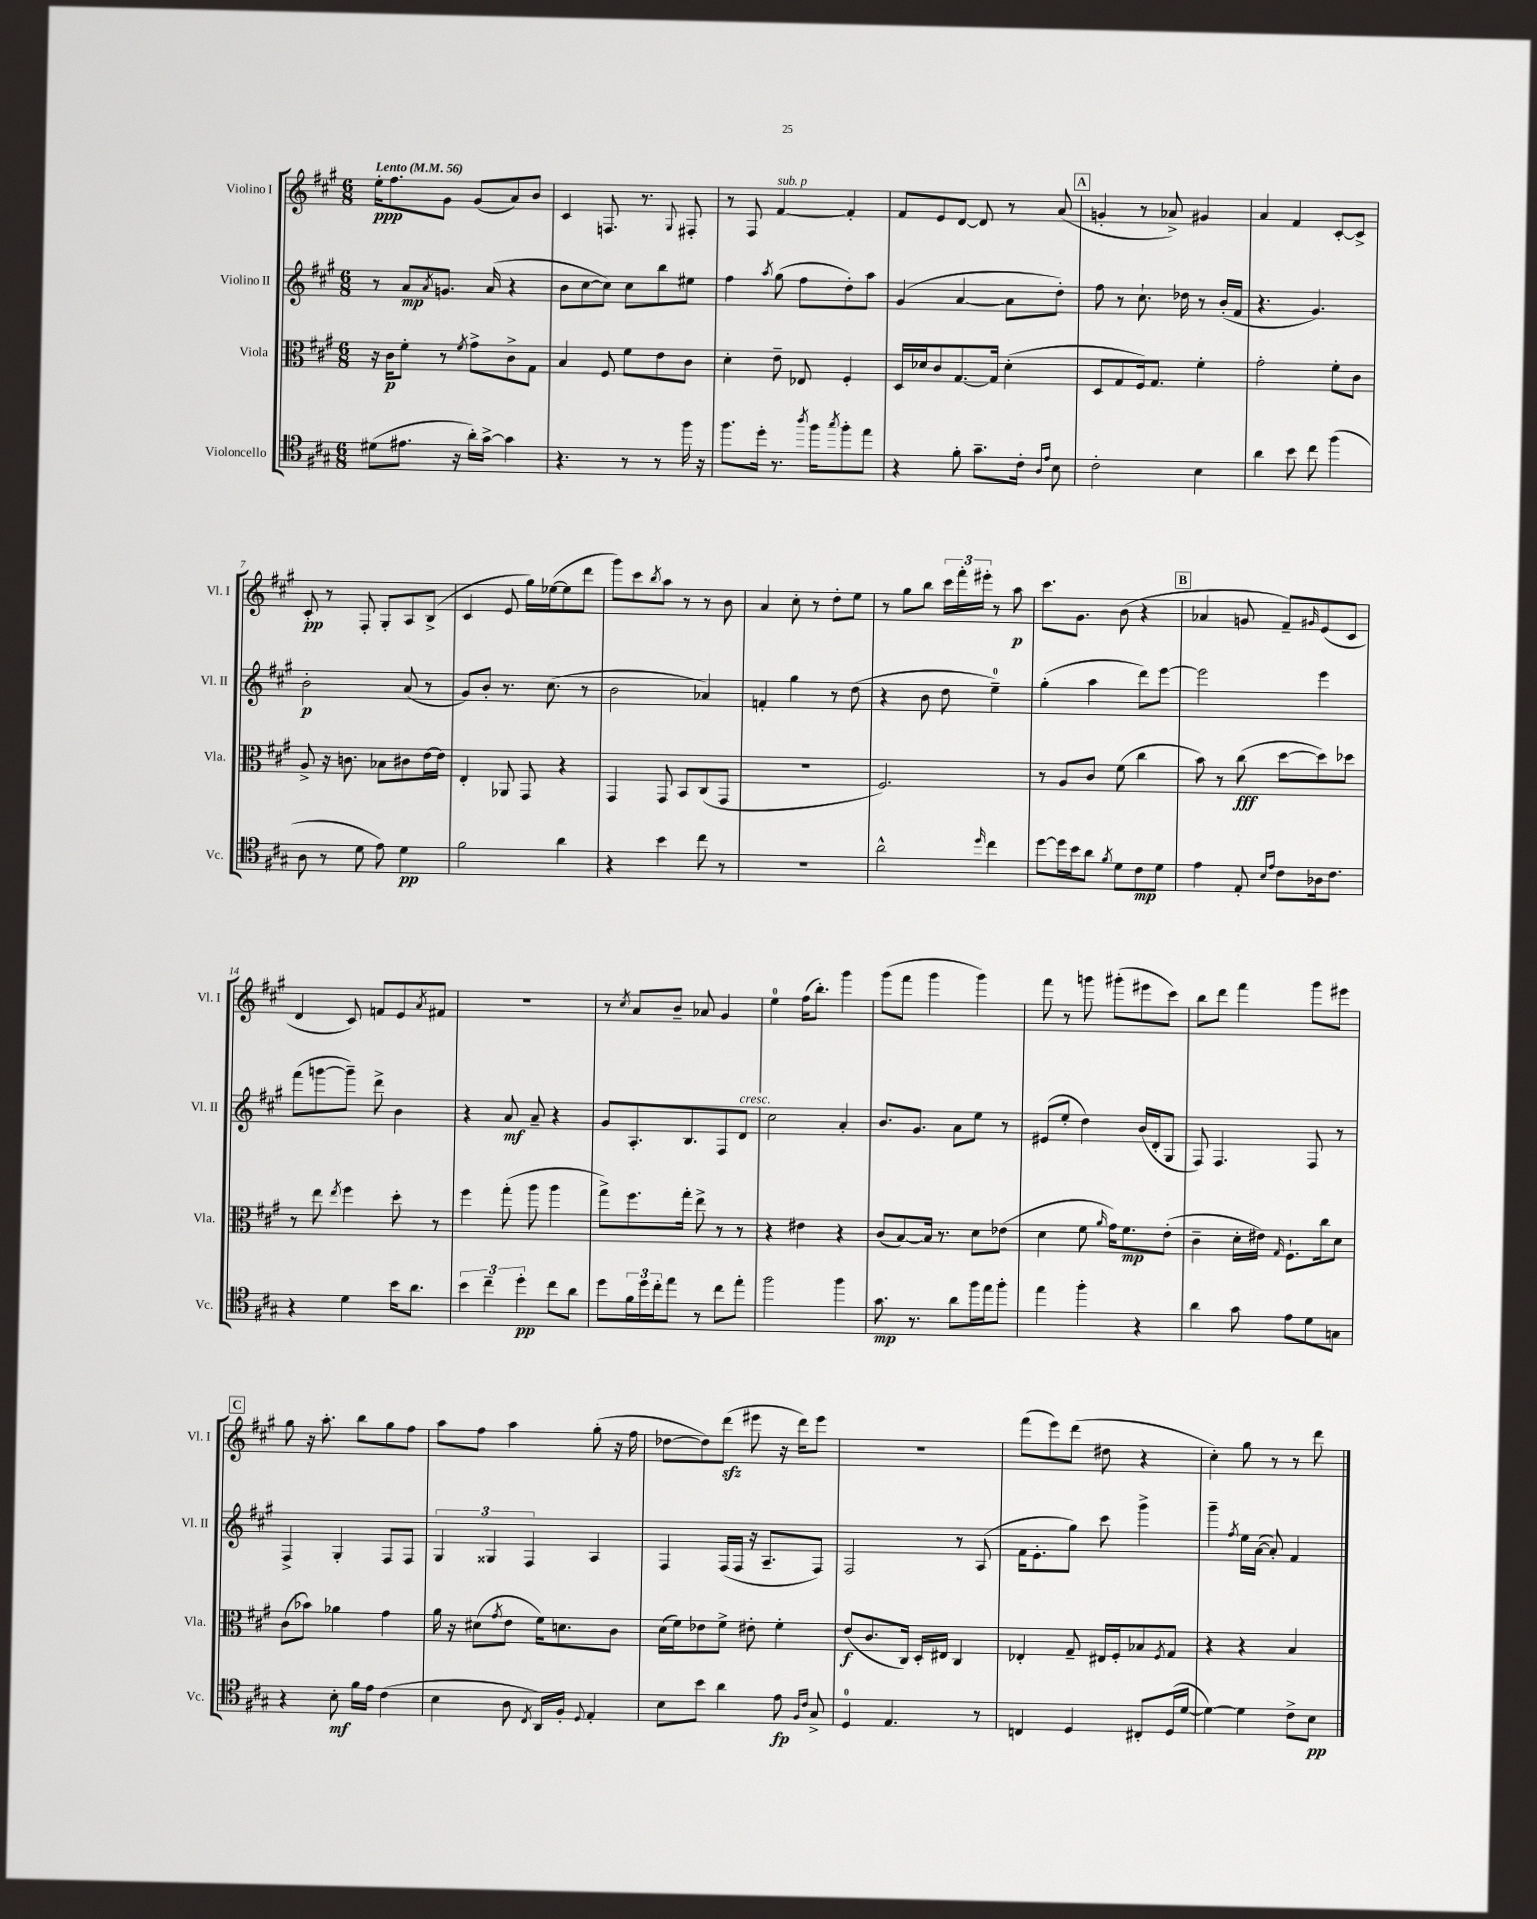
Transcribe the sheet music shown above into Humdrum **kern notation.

**kern	**kern	**kern	**kern
*staff4	*staff3	*staff2	*staff1
*clefC4	*clefC3	*clefG2	*clefG2
*k[f#c#g#]	*k[f#c#g#]	*k[f#c#g#]	*k[f#c#g#]
*M6/8	*M6/8	*M6/8	*M6/8
*MM56	*MM56	*MM56	*MM56
(8d#\L	16r	8r	16ee'\LK
.	16c#\LK	.	8.ff#\
8.e#\J	8f#'\J	8a/L	.
.	.	8qa/	.
.	8r	8.g/J	8g#\J
16r	.	.	.
.	8qf#/	.	.
16a'\LL)	8g#^\L	.	(8g#/L
[16g#^\JJ	.	(16a/	.
4g#\]	8c#^\	4r	8a/)
.	8G#\J	.	8b/J
=	=	=	=
4.r	4B/	8b\L	4c#/
.	.	[8cc#\	.
.	8F#/	8cc#\]J)	8.F/
8r	8f#\L	8cc#\L	.
.	.	.	8.r
8r	8e\	8bb\	.
.	.	.	8qqG#/
16ff#\	8c#\J	8ee#\J	8F#'/
16r	.	.	.
=	=	=	=
8.ff#\L	4d'\	4ff#\	8r
.	.	.	8F#/
16dd'\Jk	.	.	.
.	.	8qaa/	.
8.r	8e~\	(8gg#\	[4f#/
.	8E-/	8ff#\L	.
8qaa/	.	.	.
16ff#\LK	.	.	.
8qgg#/	.	.	.
8ff#'\	4F#'/	8dd'\)	4f#'/]
8ee\J	.	8aa\J	.
=	=	=	=
4r	16D/LL	(4g#/	8f#/L
.	16d-/J	.	.
.	8c#/	.	8e/
8f#'\	[8.G#/	[4a/	[8d/J
8.g#~\L	.	.	8d/]
.	16G#/]Jk	.	.
.	(4d-'\	8a\]L	8r
16c#'\Jk	.	.	.
16qqA/LL	.	.	.
16qqe/JJ	.	.	.
8B\	.	8dd'\J)	(8a/
=	=	=	=
2c#'\	8D/L	8ff#\	4g'/
.	8G#/	8r	.
.	16F#/k)	8.cc#`\	8r
.	8.G#/J	.	.
.	.	.	8a-^/)
.	.	16dd-\	.
4B\	4f#'\	8r	4g#/
.	.	(16b'/LL	.
.	.	16f#/JJ	.
=	=	=	=
4a\	2g#'\	4.r	4a/
8b\	.	.	4f#/
8cc#\	.	4.g#/)	.
(4ff#\	8f#'\L	.	[8c#'/L
.	8c#\J	.	8c#^/]J
=	=	=	=
8A\	8A^/	2b'\	8c#'/
8r	16r	.	8r
.	8.c\	.	.
8d\	.	.	8F#'/
8e\)	8B-\L	.	8G#'/L
4d\	8c#\	(8a/	8A/
.	[16e\L	8r	(8B^/J
.	16e\]JJ	.	.
=	=	=	=
2f#\	4E'/	8g#/L)	4c#/
.	.	8b'/J	.
.	8AA-/	8.r	8e/
.	8GG#/	.	16gg#\LL)
.	.	(8.cc#\	([16ee-\J
4a\	4r	.	8ee-\]
.	.	8r	8ddd\J
=	=	=	=
4r	4GG#/	2b\	8ggg#\L)
.	.	.	8ccc#\
.	.	.	8qbb/
4b\	8GG#/	.	8aa\J
.	8BB/L	.	8r
8cc#\	(8C#/	4a-/)	8r
8r	8GG#/J	.	8b\
=	=	=	=
2.r	2.r	4f'/	4a/
.	.	4gg#\	8cc#'\
.	.	.	8r
.	.	8r	8dd'\L
.	.	(8dd\	8ee\J
=	=	=	=
2a^^\	2.F#/)	4r	8r
.	.	.	8gg#\L
.	.	8b\	8bb\J
.	.	8dd\	24ccc#\LL
.	.	.	24fff#'\
.	.	.	24eee#'\JJ
16qqdd/	.	.	.
4cc#\	.	4ee~\)	8r
.	.	.	8aa\
=	=	=	=
[8dd\L	8r	(4gg#'\	8.ccc#\L
16dd\]L	8A/L	.	.
16b\J	.	.	8.g#\J
8a\J	8c#/J	4aa\	.
8qf#/	.	.	.
8d\L	(8f#\	.	(8b\
8c#\	4cc#\	8ddd\L)	4r
8d\J	.	[8eee\J	.
=	=	=	=
4e\	8b\)	2eee\]	4a-/
.	8r	.	.
8E'/	(8cc#\	.	8g/
16qqB/LL	.	.	.
16qqe/JJ	.	.	.
8c#\L	[8dd\L	.	8f#~/L)
.	.	.	16qqg#/
16A-\k	8dd\])	4eee\	(8e/
8.c#\J	.	.	.
.	8dd-\J	.	8c#/J
=	=	=	=
4r	8r	(8fff#\L	4d/
.	8ee\	[8ggg\	.
.	8qee/	.	.
4d\	4ff#\	8ggg~\]J)	8c#/)
.	.	8ddd^\	8f/L
16b\LK	8dd'\	4b\	8e/
8.a\J	.	.	.
.	.	.	8qa/
.	8r	.	8f#/J
=	=	=	=
6b\	4ff#\	4r	2.r
6cc#~\	.	.	.
.	(8gg#'\	8a/	.
6dd'\	.	.	.
.	8aa\	8a~/	.
8cc#\L	4aa\	4r	.
8a\J	.	.	.
=	=	=	=
8dd\L	8gg#^\L)	8g#/L	8r
.	.	.	8qcc#/
24f#\L	8.ff#\	8.A'/	8a/L
24dd\	.	.	.
24cc#'\J	.	.	.
8ee\J	.	.	8b~/J
.	16gg#'\Jk	8.B/	.
8r	8ee^\	.	8a-/
8cc#\L	8r	8F#/	4g#/
8ee'\J	8r	8d/J	.
=	=	=	=
2ff#\	4r	2cc#\	4ee\
.	4e#\	.	(16ff#\LK
.	.	.	8.bb'\J)
4ff#\	4r	4a'/	4ggg#\
=	=	=	=
8.g#\	(8c#/L	8.b/L	(8ggg#\L
.	[8B/)	.	8fff#\J
8.r	.	8.g#/J	.
.	16B/]Jk	.	4ggg#\
.	8.r	.	.
8a\L	.	8a\L	.
16ff#\L	8d\L	8ee\J	4ggg#\)
16ee\J	.	.	.
8ff#'\J	(8e-\J	8r	.
=	=	=	=
4ee\	4d\	(8e#/L	8fff#\
.	.	8ee'/J	8r
4ff#'\	8f#\	4dd\)	8ggg\
.	16qqa/	.	.
.	16g#\LK)	.	(8ggg#'\L
.	8.f#\	.	.
4r	.	(16b/LL	8eee#\
.	.	16d'/J	.
.	(8e'\J	8G#/J	8ccc#\J)
=	=	=	=
4a\	4c#~\	8F#/)	8bb\L
.	.	4.F#/	8ddd\J
8g#\	16d'\LL	.	4fff#\
.	16e#\JJ)	.	.
.	16qqG#/	.	.
8e\L	8.F#`\L	.	.
8d\	.	8F#/	8ggg#\L
.	16cc#\k	.	.
8G\J	8d\J	8r	8eee#\J
=	=	=	=
4r	(8c#\L	4F#^/	8gg#\
.	8b-\J)	.	16r
.	.	.	8.aa'\
8B'\	4a-\	4G#'/	.
16f#\LL	.	.	8bb\L
16e\JJ	.	.	.
(4c#\	4g#\	8F#/L	8gg#\
.	.	8F#/J	8ff#\J
=	=	=	=
4B\	16a\	6G#/	8aa\L
.	16r	.	.
.	(8d#\L	.	8ff#\J
.	.	6G##/	.
.	8qg#/	.	.
8A\	8e\J	.	4aa\
.	.	6F#/	.
8qC#/	.	.	.
16AA/LL)	16f#\LK)	.	.
16F#'/JJ	8.d\	.	.
8qqD/	.	.	.
4E'/	.	4A/	(8gg#'\
.	8c#\J	.	16r
.	.	.	16ff#\
=	=	=	=
8B\L	(16d\LL	4F#/	[8dd-\L
.	16f#\J)	.	.
8b\J	8e-\	.	8dd-\])
4a\	8f#^\J	(16F#/LL	(8ddd\J
.	.	16F#/JJ	.
.	8e#'\	16r	8eee#\
.	.	8.A~/L	.
8e\	4f#'\	.	16r
.	.	.	16ddd\LK)
16qqF#/LL	.	.	.
16qqc#/JJ	.	.	.
8G#^/	.	8F#/J)	8eee#\J
=	=	=	=
4D/	(8e/L	2F#/	2.r
.	8.c#/	.	.
4.E/	.	.	.
.	16C#/Jk)	.	.
.	16D'/LL	.	.
.	16E#/JJ	.	.
.	4C#/	8r	.
8r	.	(8A/	.
=	=	=	=
4C/	4E-'/	16f#\LK	(8fff#\L
.	.	8.e'\	.
.	.	.	8eee\)
4D/	8G#~/	8gg#\J)	(8ddd\J
.	16E#/LL	8ccc#\	8dd#\
.	16F#'/J	.	.
8C#'/L	8B-/	4ggg#^\	4r
.	8qF#/	.	.
(16D/L	8G#/J	.	.
[16d/JJ	.	.	.
=	=	=	=
4d\_)	4r	4ggg#~\	4cc#'\)
.	.	8qff#/	.
4d\]	4r	16ee\LL	8gg#\
.	.	([16a\JJ	.
.	.	8a'/])	8r
8c#^\L	4B/	4f#/	8r
8B\J	.	.	8ddd\
==	==	==	==
*-	*-	*-	*-
